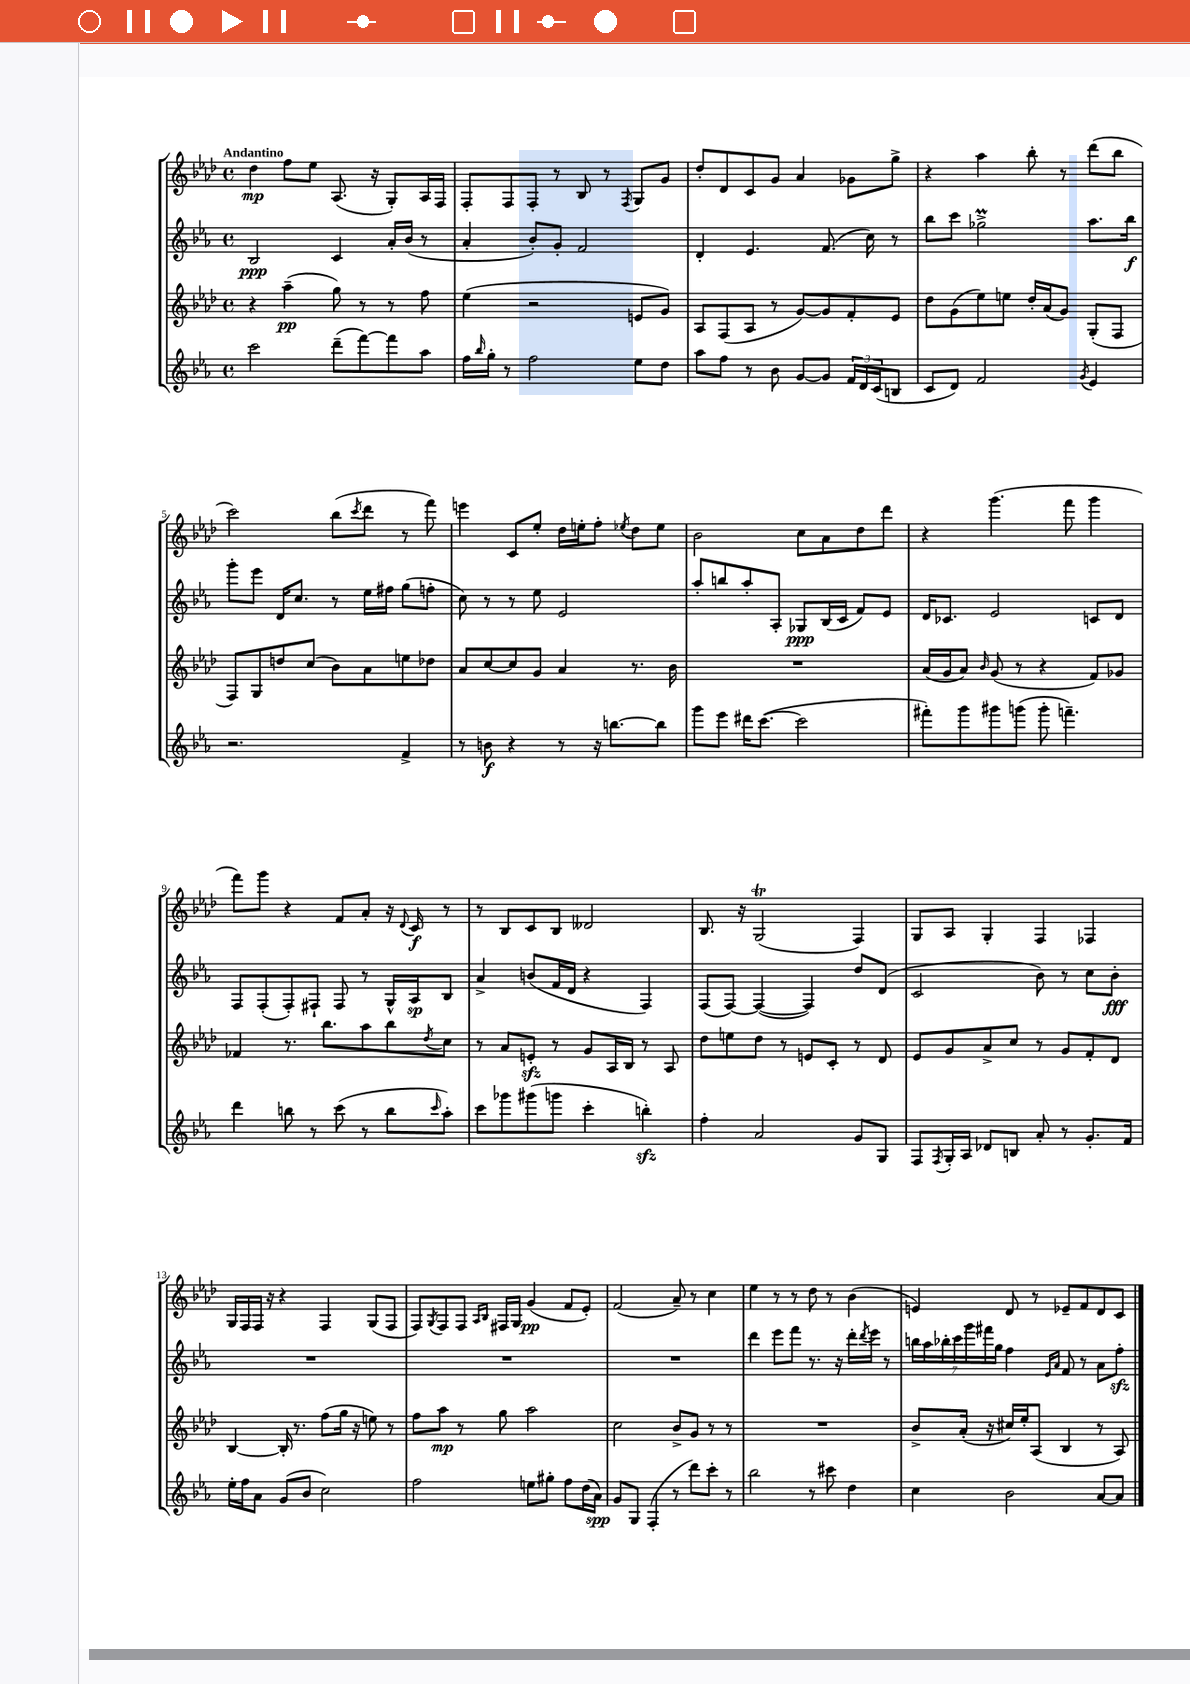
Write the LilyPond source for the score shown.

<<
\new StaffGroup <<
\new Staff = "s0" {
    \clef treble \key aes \major \defaultTimeSignature \time 4/4 \tempo "Andantino"
    des''4\mp f''8 ees''8 aes8.( r16 g8-.) aes16 f16 |
    f8-. f8 f8-. r8 bes8 r8 \acciaccatura { f8 } g8 g'8 |
    des''8-. des'8 c'8 g'8 aes'4 ges'8 g''8-> |
    r4 aes''4 bes''8-. r8 des'''8( bes''8 |
    c'''2) bes''8( \acciaccatura { c'''8 } des'''8 r8 f'''8) |
    e'''4 c'8 ees''8-. des''16 e''16-. f''8-. \acciaccatura { ees''8 } des''8 ees''8 |
    bes'2 c''8 aes'8 des''8 des'''8 |
    r4 g'''4.( f'''8 g'''4 |
    f'''8) g'''8 r4 f'8 aes'8-. r16 \appoggiatura { des'8 } c'16\f r8 |
    r8 bes8 c'8 bes8 deses'2 |
    bes8. r16 g2\trill( f4) |
    g8 aes8 g4-. f4 fes4 |
    g16 f16 f16 r16 r4 f4 g8( f8 |
    f8) \acciaccatura { g8 } f8 f8 \grace { aes16 bes16 } fis16 g16 g'4\pp( f'8 ees'8-.) |
    f'2( aes'8--) r8 c''4 |
    ees''4 r8 r8 des''8 r8 bes'4( |
    e'4) des'8 r8 ees'8-- f'8 des'8 c'8 \bar "|." |
}
\new Staff = "s1" {
    \clef treble \key ees \major \defaultTimeSignature \time 4/4
    bes2\ppp c'4 aes'16-. bes'16( r8 |
    aes'4-. bes'8-.) g'8-. f'2 |
    d'4-. ees'4. f'8.( c''16) r8 |
    bes''8 c'''8 ges''2->\prall aes''8. bes''16\f |
    g'''8-. ees'''8 d'16 c''8. r8 ees''16 fis''16 g''8( f''8-. |
    c''8) r8 r8 ees''8 ees'2 |
    aes''8-. b''8 aes''8-. aes8-. ges8\ppp bes16( c'16 f'8) ees'8 |
    d'16 ces'8. ees'2 c'8 d'8 |
    f8 f8-.( f8-.) fis8-! fis8 r8 g16-^ aes16\sp bes8 |
    aes'4-> b'8( f'16 d'16 r4 f4) |
    f8( f8~) f4~( f4) d''8 d'8( |
    c'2 bes'8) r8 c''8 bes'8-.\fff |
    R1 |
    R1 |
    R1 |
    d'''4 ees'''8 f'''8 r8. r16 d'''16-. \acciaccatura { d'''8 } ees'''16 r8 |
    \tuplet 7/4 { b''16 aes''16 bes''16-. c'''16 g'''16 fis'''16 g''16 } f''4 \grace { ees'16 aes'16 } f'8 r8 aes'8 f''8-.\sfz \bar "|." |
}
\new Staff = "s2" {
    \clef treble \key aes \major \defaultTimeSignature \time 4/4
    r4 aes''4--\pp( g''8) r8 r8 f''8 |
    ees''4( r2 e'8 g'8) |
    aes8 f8( aes8 r8 g'8~) g'8 f'8-. ees'8 |
    des''8 g'8( ees''8) e''8 des''16-. aes'16( g'8) g8-.( f8 |
    f8) g8 d''8 c''8( bes'8) aes'8 e''8 des''8 |
    aes'8 c''8~ c''8 g'8 aes'4 r8. bes'16 |
    R1 |
    aes'16( g'16 aes'8) \grace { bes'16 } g'8( r8 r4 f'8) ges'8 |
    fes'4 r8. bes''8. aes''8 bes''8 \acciaccatura { des''8 } c''8 |
    r8 aes'8 e'8-.\sfz r8 g'8 aes16 bes16 r8 aes8 |
    des''8 e''8 des''8 r8 e'8 c'8-. r8 des'8 |
    ees'8 g'8 aes'8-> c''8 r8 g'8 f'8-. des'8 |
    bes4~ bes16-. r8. f''8( g''16 r16 e''8) r8 |
    f''8 aes''8\mp r8 g''8 aes''2 |
    c''2 bes'8-> g'8 r8 r8 |
    R1 |
    bes'8-> aes'16-.( r16 cis''16) ees''16-. aes8( bes4 r8 aes8) \bar "|." |
}
\new Staff = "s3" {
    \clef treble \key ees \major \defaultTimeSignature \time 4/4
    c'''2 d'''8--( f'''8~) f'''8 aes''8 |
    f''16 \grace { bes''16 } g''16-. r8 f''2 ees''8 d''8 |
    aes''8 f''8 r8 bes'8 g'8~ g'8 \tuplet 3/2 { f'16 d'16 c'16( } b8 |
    c'8 d'8) f'2 \acciaccatura { g'8 } ees'4 |
    r2. f'4-> |
    r8 b'8\f r4 r8 r16 b''8.~ b''8 |
    g'''8 ees'''8 dis'''16 c'''8.~( c'''2 |
    fis'''8-.) g'''8 gis'''8 g'''8( g'''8-. f'''4.--) |
    d'''4 b''8 r8 c'''8( r8 b''8 \grace { c'''16 } aes''8-.) |
    c'''8 ges'''8 gis'''8( g'''8 c'''4-. b''4-.\sfz) |
    f''4-. aes'2 g'8 g8 |
    f8 \acciaccatura { f8 } g16-. aes16 des'8 b8 aes'8-. r8 g'8.-. f'16 |
    ees''16-. f''16 aes'8 g'8( bes'8 c''2) |
    f''2 e''8 gis''8-. f''8 d''16( aes'16\spp) |
    g'8 g8 f4-.( r8 d'''8) c'''8-. r8 |
    bes''2 r8 cis'''8 d''4 |
    c''4 bes'2 aes'8~ aes'8 \bar "|." |
}
>>
>>
